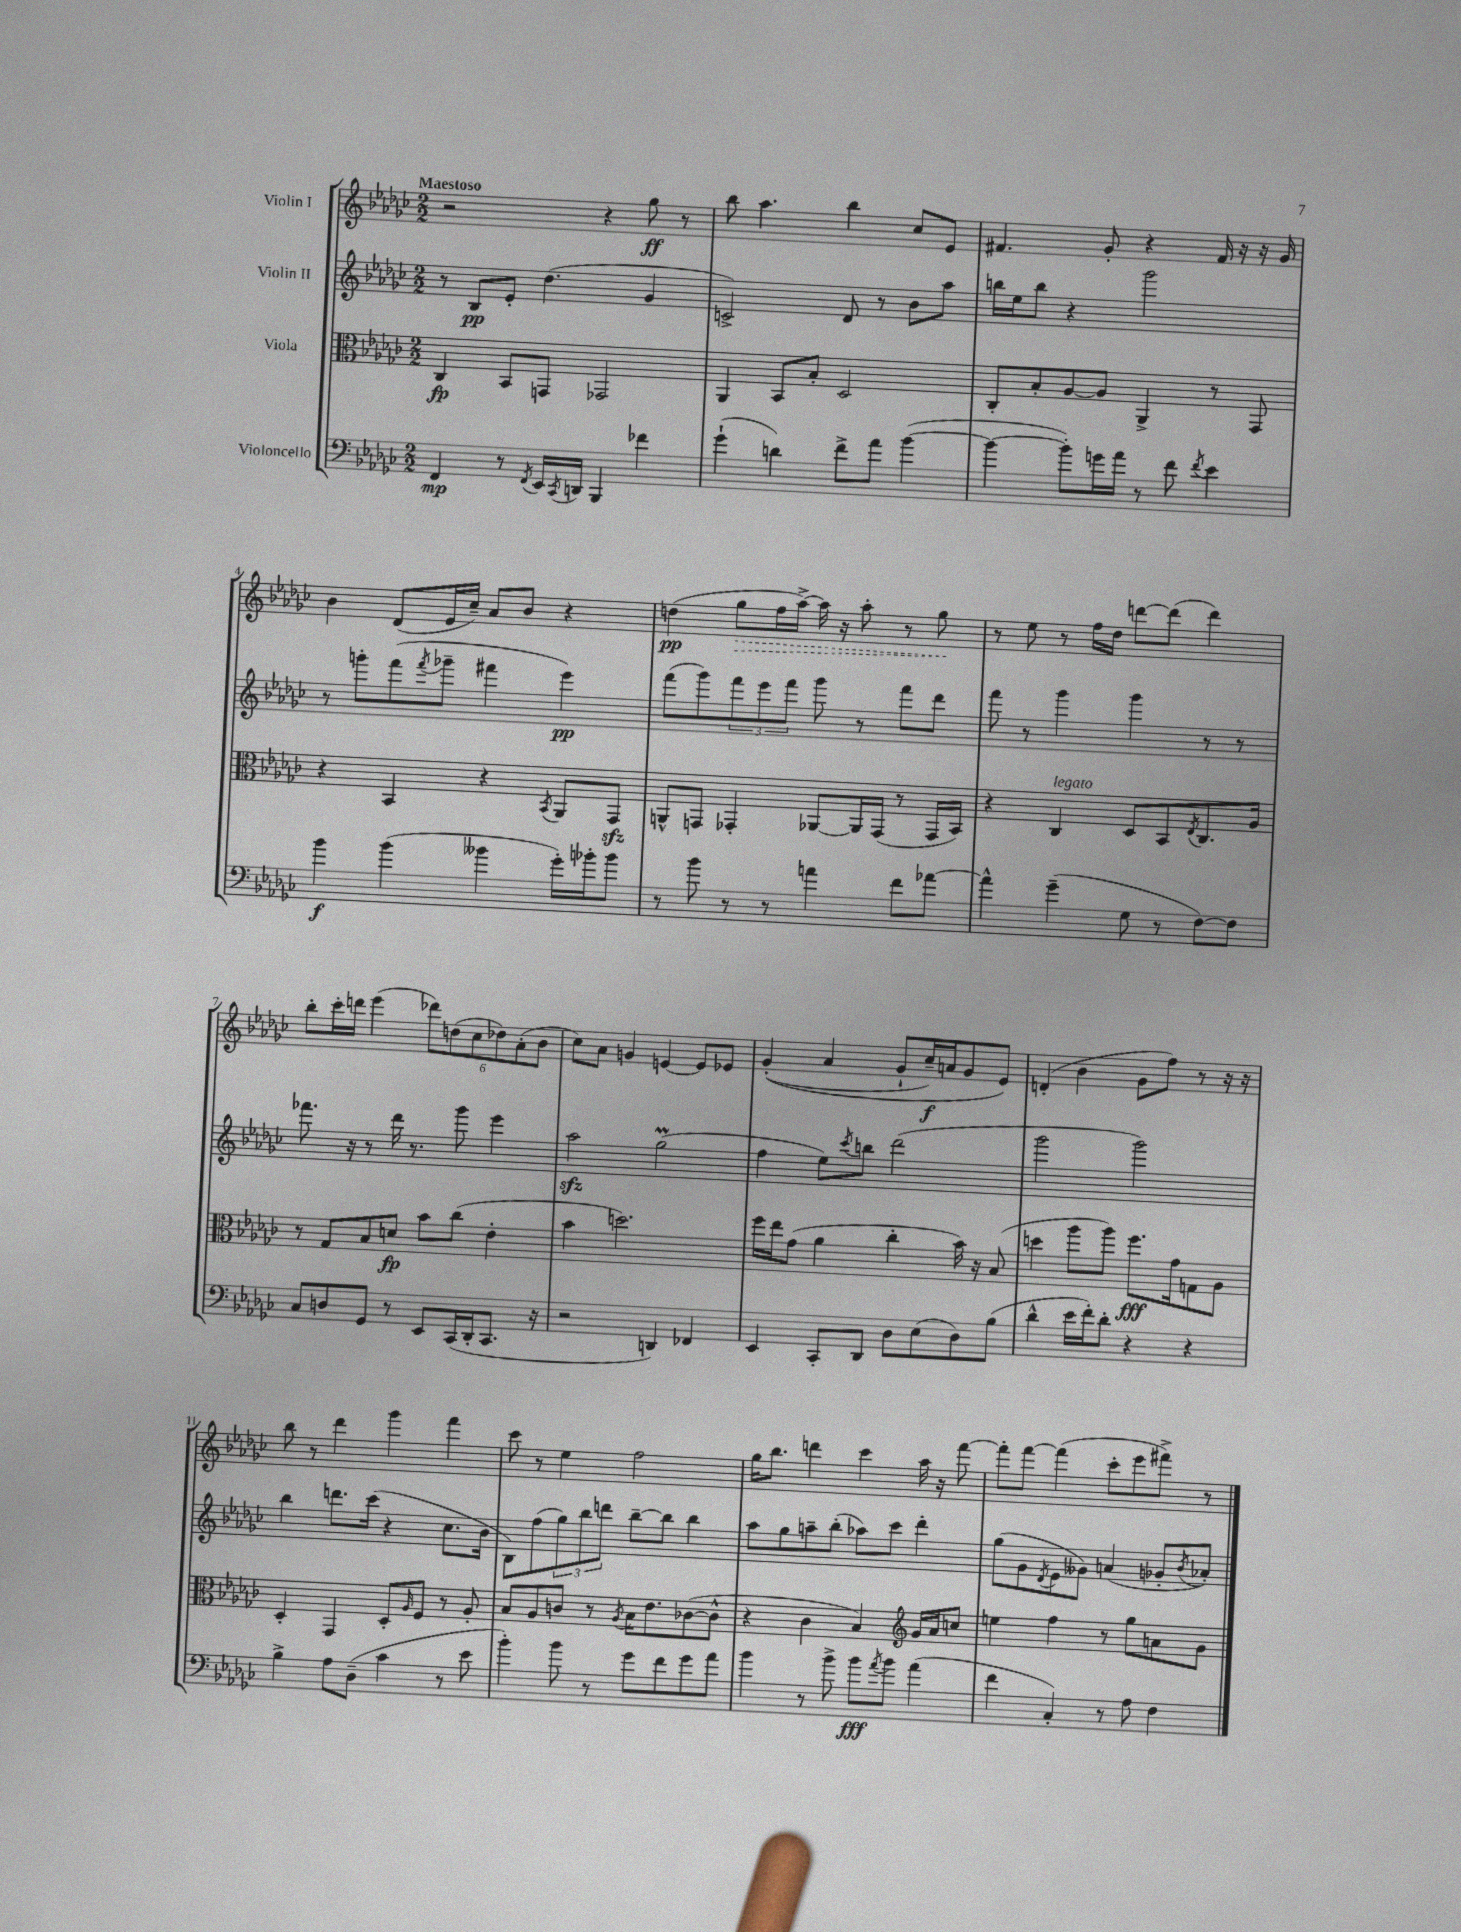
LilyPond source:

<<
\new StaffGroup <<
\new Staff = "s0" \with { instrumentName = "Violin I" } {
    \clef treble \key ges \major \numericTimeSignature \time 2/2 \tempo "Maestoso"
    r2 r4 ges''8\ff r8 |
    bes''8 aes''4. bes''4 ces''8 ees'8 |
    fis'4. ges'8-. r4 fis'16 r16 r16 ges'16 |
    bes'4 des'8( ees'16 ces''16--) aes'8 bes'8 r4 |
    d''4\pp( \once \override Hairpin.style = #'dashed-line ges''8\> f''16 aes''16~->) aes''16 r16 aes''8-. r8 ges''8\! |
    r8 ees''8 r8 f''16 des''16 d'''8~ d'''8( d'''4) |
    bes''8-. ces'''16-. d'''16 ees'''4( \tuplet 6/4 { des'''8) d''8( ces''8 des''8) aes'8-.( bes'8 } |
    ces''8) aes'8 g'4 e'4~ e'8 ees'8 |
    ges'4-.(\( aes'4 ges'8-! ces''16--\f) a'16 ges'8 ees'8\) |
    d'4-.( bes'4 ges'8 f''8) r8 r16 r16 |
    bes''8 r8 des'''4 ges'''4 f'''4 |
    ces'''8 r8 ees''4 f''2 |
    ges''16 bes''8. d'''4 ces'''4 aes''16 r16 f'''8~ |
    f'''8-. f'''8~ f'''4( ces'''8-. ees'''8 fis'''8->) r8 \bar "|." |
}
\new Staff = "s1" \with { instrumentName = "Violin II" } {
    \clef treble \key ges \major \numericTimeSignature \time 2/2
    r8 bes8\pp ees'8-. des''4.( ges'4 |
    c'2->) des'8 r8 bes'8 aes''8 |
    b''16 ees''16 b''8 r4 ges'''2 |
    r8 g'''8-. f'''8( \acciaccatura { f'''8 } ges'''8-- fis'''4 ees'''4\pp) |
    f'''8( ges'''8) \tuplet 3/2 { f'''8 ees'''8 f'''8 } ges'''8 r8 f'''8 des'''8 |
    f'''8 r8 ges'''4 ges'''4 r8 r8 |
    fes'''8. r16 r8 des'''16 r8. ges'''8 ees'''4 |
    aes''2\sfz ges''2\prall( |
    f''4 ees''8) \acciaccatura { ces'''8 } b''8 des'''2( |
    ges'''2 ges'''2) |
    bes''4 d'''8. ces'''16( r4 ces''8. bes'16 |
    bes8) f''8( \tuplet 3/2 { ges''8) bes''8 d'''8 } bes''8~-- bes''8 bes''4 |
    aes''8 ges''8 a''8-- bes''8-.( aes''8) ces'''8 des'''4-. |
    ges''8( ges'8 \acciaccatura { des'8 } ees'8 geses'8) a'4( ges'8-. \acciaccatura { bes'8 } aes'8-.) \bar "|." |
}
\new Staff = "s2" \with { instrumentName = "Viola" } {
    \clef alto \key ges \major \numericTimeSignature \time 2/2
    ces4\fp bes,8 g,8 ges,2 |
    aes,4 bes,8 bes8-. des2 |
    ces8-. bes8-. aes8~ aes8 aes,4-> r8 ges,8 |
    r4 bes,4 r4 \acciaccatura { bes,8 } aes,8 ges,8\sfz |
    a,8-^ g,8 ges,4-. aes,8~ aes,16 ges,16( r8 ges,16 bes,16) |
    r4 ces4^\markup { \italic "legato" } des8 bes,8 \acciaccatura { ees8 } ces8. aes16 |
    r8 ges8 bes8 d'8\fp bes'8 ces''8( ees'4-. |
    bes'4 d''2.) |
    f''16 ees''16 ges'8( aes'4 ces''4-. bes'16) r16 bes8( |
    d''4 aes''8 aes''8) f''8.\fff ges'16 g8 aes8 |
    des4-. ges,4 des8-. \grace { aes16 } f8 r8 aes8-. |
    bes8 aes8 c'8 r8 \acciaccatura { aes8 } bes16 ees'8. ces'8~( ces'8-^ |
    r4 ces'4 bes4) \clef treble ges'16 aes'16 c''8 |
    e''4 f''4 r8 ges''8 a'8 ges'8 \bar "|." |
}
\new Staff = "s3" \with { instrumentName = "Violoncello" } {
    \clef bass \key ges \major \numericTimeSignature \time 2/2
    f,4\mp r8 \acciaccatura { f,8 } ees,16 \acciaccatura { ces,8 } d,16 bes,,4 fes'4 |
    ges'4-!( d'4) f'8-> aes'8 bes'4~( |
    bes'4~ bes'8-.) g'16 aes'16 r8 f'8 \acciaccatura { f'8 } ees'4 |
    bes'4\f bes'4( beses'4 ges'16-.) bes'16-. bes'8 |
    r8 bes'8 r8 r8 a'4 f'8 aes'8~ |
    aes'4-^ ges'4--( ges8 r8 f8~) f8 |
    ces8 d8 ges,8 r8 ees,8 ces,16( des,16-. ces,8. r16 |
    r2 d,4) fes,4 |
    ees,4 ces,8-. des,8 des8 ees8( des8) bes8( |
    des'4-^ ees'16 f'16-.) des'8-. r4 r4 |
    bes4-> aes8 des8--( ces'4 r8 ees'8 |
    bes'4-.) bes'8 r8 ges'8 f'8 ges'8 aes'8 |
    bes'4 r8 bes'8-> bes'8\fff \acciaccatura { aes'8 } bes'8 aes'4( |
    f'4 ces4-.) r8 aes8 f4 \bar "|." |
}
>>
>>
